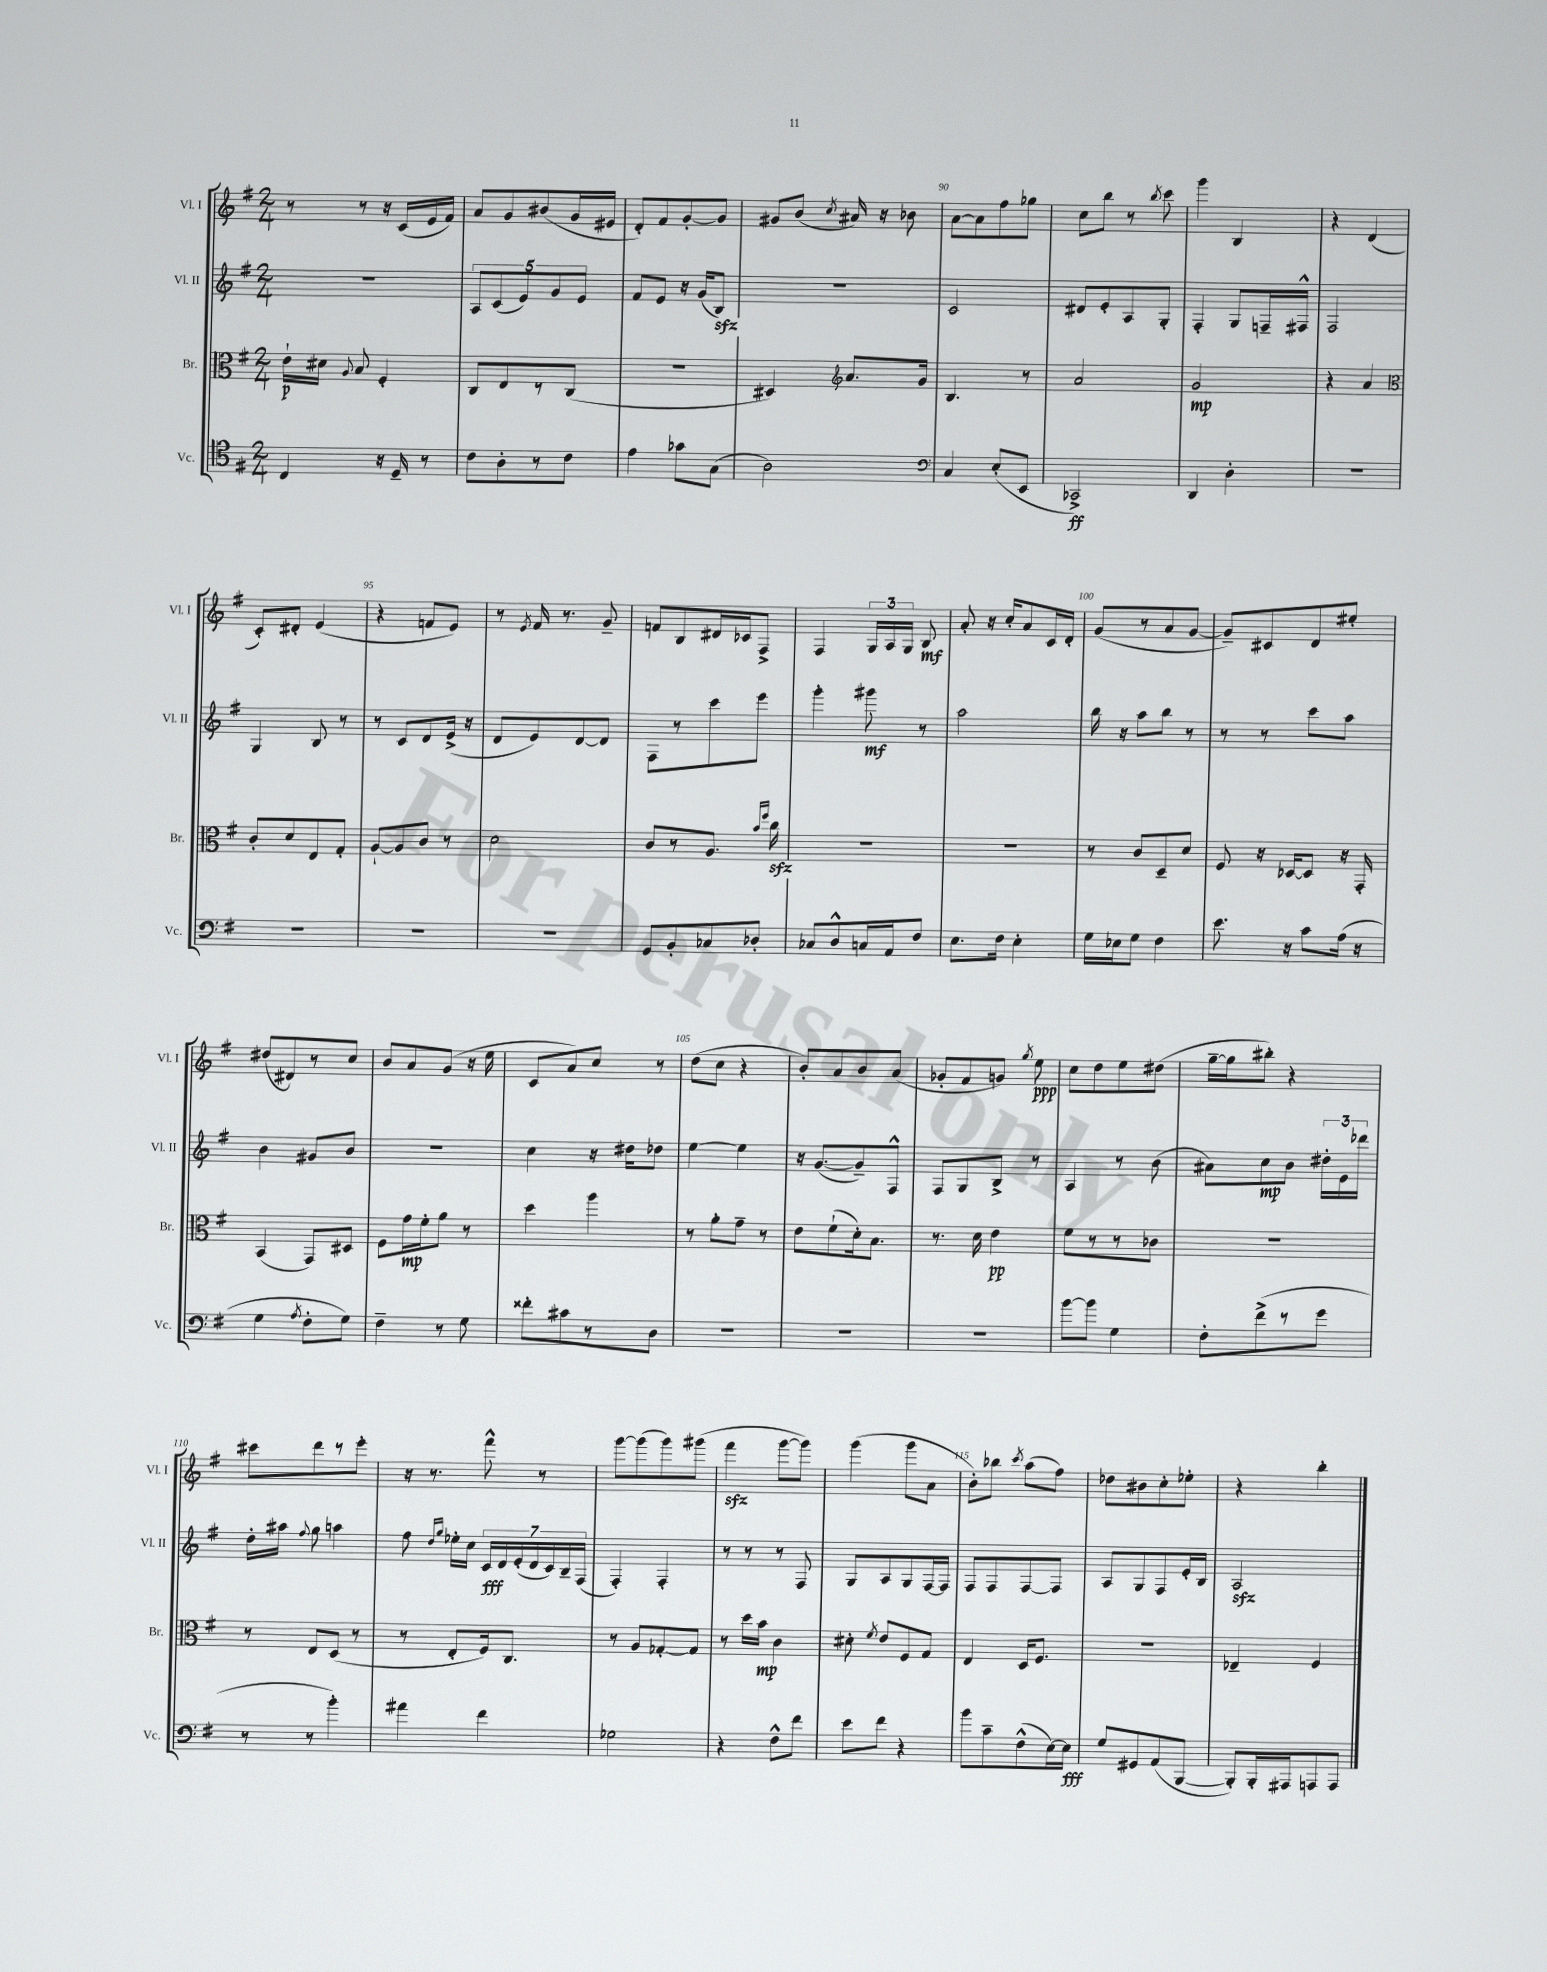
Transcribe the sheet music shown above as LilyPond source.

<<
\new StaffGroup <<
\new Staff = "s0" \with { instrumentName = "Vl. I" shortInstrumentName = "Vl. I" } {
    \clef treble \key g \major \numericTimeSignature \time 2/4
    \autoBeamOff r8 r8 r16 c'16[( e'16 fis'16]) |
    a'8[ g'8 bis'8( g'16 eis'16] |
    d'8[-.) fis'8 g'8~-. g'8] |
    gis'8[ b'8]( \acciaccatura { c''8 } ais'16) r16 bes'8 |
    a'8[~ a'8 fis''8 ges''8] |
    c''8[ b''8] r8 \acciaccatura { b''8 } c'''8 |
    g'''4 b4 |
    r4 d'4( |
    c'8[-.) dis'8]-. e'4( |
    r4 f'8[ e'8]) |
    r8 \acciaccatura { e'8 } fis'16 r8. g'8-- |
    f'8[ b8 dis'16 ces'16 fis8]-> |
    fis4 \tuplet 3/2 { g16[ a16 g16] } b8\mf |
    a'8-. r16 c''16[-. a'8 c'16 d'16]-. |
    g'8[( r8 a'8 g'8]~ |
    g'8[--) cis'8 d'8 eis''8]-. |
    dis''8[( dis'8) r8 c''8] |
    b'8[ a'8 g'8]( r16 e''16 |
    c'8[ a'8) c''8] r8 |
    d''8[( c''8] r4 |
    b'8[-.) a'8 b'8 a'8]( |
    ges'8[-. fis'8 g'8]) \acciaccatura { g''8 } e''8\ppp |
    c''8[ d''8 e''8 dis''8]( |
    g''16[~-- g''16 bis''8]-.) r4 |
    cis'''8[ d'''8 r8 e'''8]-. |
    r16 r8. fis'''8-^ r8 |
    g'''8[~ g'''8( g'''8) gis'''8]( |
    fis'''4\sfz g'''8[~ g'''8]) |
    g'''4( g'''8[ a'8] |
    b'8[-.) bes''8] \acciaccatura { c'''8 } a''8[( fis''8]) |
    des''8[ bis'8 c''8-. ees''8]-. |
    r4 b''4-. \bar "|." |
}
\new Staff = "s1" \with { instrumentName = "Vl. II" shortInstrumentName = "Vl. II" } {
    \clef treble \key g \major \numericTimeSignature \time 2/4
    \autoBeamOff R2 |
    \tuplet 5/4 { a8[ c'8( e'8) g'8 e'8] } |
    fis'8[ e'8] r16 g'16[( b8]\sfz) |
    R2 |
    c'2 |
    dis'8[ e'8-. a8 g8]-. |
    fis4-. g8[ f16-- fis16]-^ |
    fis2 |
    g4 b8 r8 |
    r8 c'8[ d'8 e'16]->( r16 |
    d'8[ e'8) d'8~ d'8] |
    fis8[ r8 c'''8 e'''8] |
    g'''4-. gis'''8\mf r8 |
    a''2 |
    b''16 r16 a''8[ b''8] r8 |
    r8 r8 c'''8[ a''8] |
    b'4 gis'8[ b'8] |
    r2 |
    c''4 r16 dis''16[ des''8] |
    e''4~ e''4 |
    r16 g'8.[~( g'8--) fis8]-^ |
    fis8[ g8 b8]-> r8 |
    a4 r8 b'8( |
    ais'8[) c''8\mp b'8] \tuplet 3/2 { dis''16[-. e'16 des'''16] } |
    d''16[-. ais''16] \appoggiatura { fis''8 } g''8 a''4 |
    fis''8 \grace { d''16[ g''16] } ees''16[-. c''16] \tuplet 7/4 { c'16[\fff d'16 e'16-.( d'16 c'16) b16-- fis16]( } |
    fis4-.) fis4-. |
    r8 r8 r8 fis8 |
    g8[ a8 g8 fis16~ fis16] |
    fis8[ fis8 fis8~ fis8] |
    a8[ g8 fis8 e'16-. b16] |
    a2\sfz \bar "|." |
}
\new Staff = "s2" \with { instrumentName = "Br." shortInstrumentName = "Br." } {
    \clef alto \key g \major \numericTimeSignature \time 2/4
    \autoBeamOff e'16[-!\p dis'16] \appoggiatura { a8 } b8 fis4-. |
    c8[ e8 r8 c8]( |
    r2 |
    dis4) \clef treble a'8.[ g'16] |
    b4. r8 |
    a'2 |
    g'2\mp |
    r4 a'4 |
    \clef alto c'8[-. d'8 e8 g8]-. |
    a8[~-! a8 c'8] r8 |
    d'2 |
    c'8[ r8 a8.] \grace { b'16[ fis''16] } c''16\sfz |
    R2 |
    r2 |
    r8 c'8[ d8-- d'8] |
    fis8 r16 des16[~ des8] r16 g,16-. |
    b,4( g,8[) dis8] |
    fis8[ g'16\mp fis'16-. a'8] r8 |
    d''4 a''4 |
    r8 a'8[-. g'8]-- r8 |
    e'8[ fis'8-!( d'16-.) b8.] |
    r8. d'16 e'4\pp |
    fis'8[ r8 r8 ces'8] |
    r2 |
    r8 e8[ d8]( r8 |
    r8 e8[-. fis16) c8.] |
    r8 a8[ ges8~-. ges8] |
    r8 d''16[ b'16]\mp c'4 |
    dis'8-. \acciaccatura { fis'8 } e'8[ fis8 g8] |
    e4 d16[ fis8.] |
    R2 |
    ees4-- fis4 \bar "|." |
}
\new Staff = "s3" \with { instrumentName = "Vc." shortInstrumentName = "Vc." } {
    \clef tenor \key g \major \numericTimeSignature \time 2/4
    \autoBeamOff c4 r16 d16-- r8 |
    c'8[ a8-. r8 c'8] |
    e'4 ges'8[ g8]( |
    a2) |
    \clef bass c4 e8[-.( e,8] |
    ces,2->\ff) |
    d,4 d4-. |
    R2 |
    R2 |
    R2 |
    R2 |
    g,8[ b,8-. ces8 des8]-. |
    ces8[ d8-^ c16 a,16 fis8] |
    e8.[ fis16] e4-. |
    g16[ ees16 g8] fis4 |
    e'8. r16 c'8[ a16]( r16 |
    g4 \acciaccatura { a8 } fis8[-. g8]) |
    fis4-- r8 g8 |
    fisis'8[-. cis'8 r8 d8] |
    R2 |
    R2 |
    R2 |
    b'8[~ b'8] g4 |
    fis8[-. fis'8->( r8 g'8] |
    r8 r8 b'4-.) |
    ais'4 fis'4 |
    ges2 |
    r4 fis8[-^ fis'8] |
    e'8[ fis'8] r4 |
    b'8[ c'8-- fis8-^( e16~) e16]\fff |
    g8[ gis,8 a,8( b,,8]~ |
    b,,8[-.) b,,16-. ais,,16 a,,8 a,,8] \bar "|." |
}
>>
>>
\layout { \context { \Score currentBarNumber = #86 \override BarNumber.break-visibility = ##(#f #t #t) barNumberVisibility = #(every-nth-bar-number-visible 5) } }
